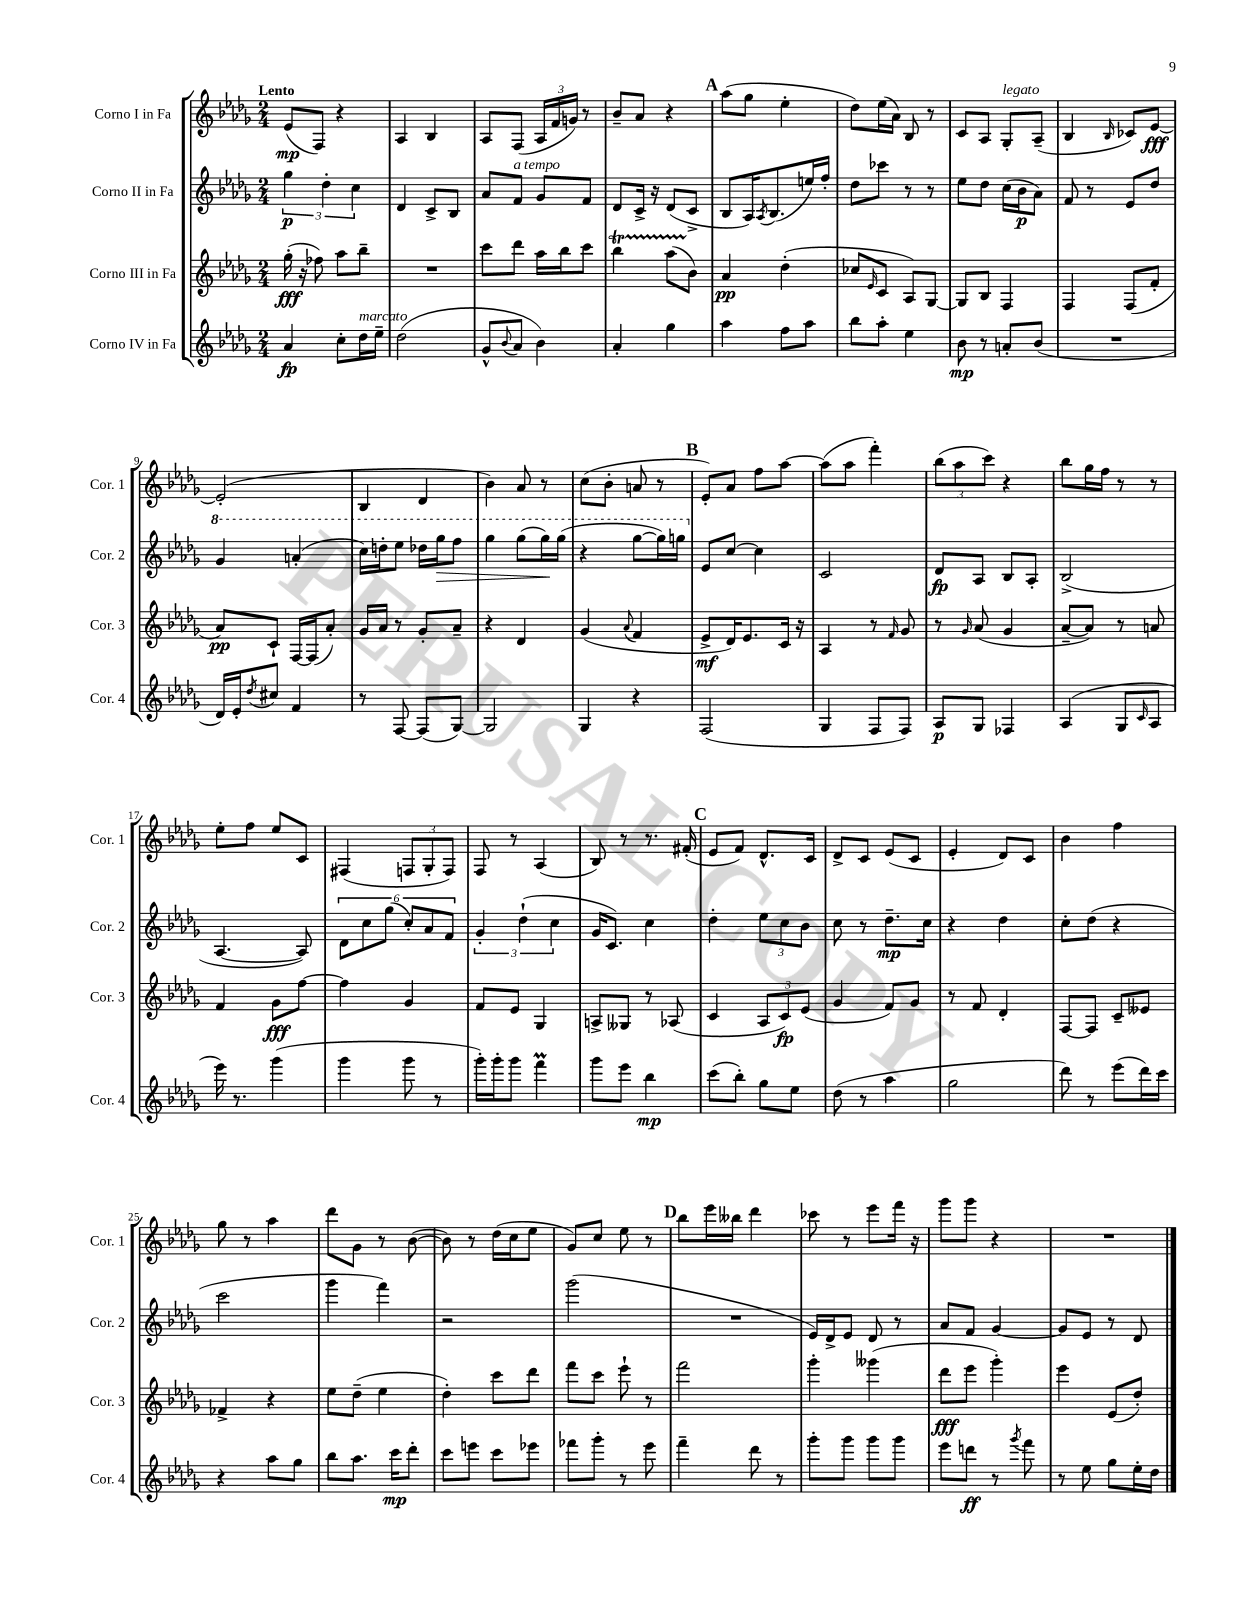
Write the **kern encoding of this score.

**kern	**dynam	**kern	**dynam	**kern	**dynam	**kern	**dynam
*part4	*part4	*part3	*part3	*part2	*part2	*part1	*part1
*staff4	*staff4	*staff3	*staff3	*staff2	*staff2	*staff1	*staff1
*I"Corno IV in Fa	*	*I"Corno III in Fa	*	*I"Corno II in Fa	*	*I"Corno I in Fa	*
*I'Cor. 4	*	*I'Cor. 3	*	*I'Cor. 2	*	*I'Cor. 1	*
*clefG2	*	*clefG2	*	*clefG2	*	*clefG2	*
*k[b-e-a-d-g-]	*	*k[b-e-a-d-g-]	*	*k[b-e-a-d-g-]	*	*k[b-e-a-d-g-]	*
*M2/4	*	*M2/4	*	*M2/4	*	*M2/4	*
=1	=1	=1	=1	=1	=1	=1	=1
!	!	!	!	!	!	!LO:TX:a:B:t=Lento	!
4a-/	fp	(16gg-'\	fff	6gg-\	p	(8e-/L	mp
.	.	16r	.	.	.	.	.
.	.	8ff-X\)	.	.	.	8F/J)	.
.	.	.	.	6dd-'\	.	.	.
8cc'\L	.	8aa-\L	.	.	.	4r	.
.	.	.	.	6cc\	.	.	.
!LO:TX:a:i:t=marcato	!	!	!	!	!	!	!
16dd-\L	.	8bb-~\J	.	.	.	.	.
16ee-~\JJ	.	.	.	.	.	.	.
=2	=2	=2	=2	=2	=2	=2	=2
(2dd-\	.	2r	.	4d-/	.	4A-/	.
.	.	.	.	8c^/L	.	4B-/	.
.	.	.	.	8B-/J	.	.	.
=3	=3	=3	=3	=3	=3	=3	=3
8g-^^/L	.	8ccc\L	.	8a-/L	.	8A-/L	.
8qqb-/	.	.	.	.	.	.	.
!	!	!	!	!LO:TX:a:i:t=a tempo	!	!	!
8a-/J	.	8ddd-\J	.	8f/J	.	(8F/J	.
4b-\)	.	16aa-\LL	.	8g-/L	.	24A-/LL	.
.	.	.	.	.	.	24f/	.
.	.	16bb-\J	.	.	.	.	.
.	.	.	.	.	.	24gn/JJ)	.
.	.	8ccc\J	.	8f/J	.	8r	.
=4	=4	=4	=4	=4	=4	=4	=4
4a-'/	.	4bb-T\	.	8d-/L	.	8b-~/L	.
.	.	.	.	16c^/Jk	.	8a-/J	.
.	.	.	.	16r	.	.	.
4gg-\	.	(8aa-TTT\L	.	(8d-/L	.	4r	.
.	.	8b-\J)	.	8c^/J	.	.	.
!!LO:REH:place=s1:t=A
=5	=5	=5	=5	=5	=5	=5	=5
4aa-\	.	4a-/	pp	8B-/L	.	(8aa-\L	.
.	.	.	.	16A-/K)	.	8gg-\J	.
.	.	.	.	8qA-/	.	.	.
.	.	.	.	(8.B-/	.	.	.
8ff\L	.	(4dd-'\	.	.	.	4ee-'\	.
8aa-\J	.	.	.	16een/L)	.	.	.
.	.	.	.	16ff'/JJ	.	.	.
=6	=6	=6	=6	=6	=6	=6	=6
8bb-\L	.	8cc-X/L	.	8dd-\L	.	8dd-\L)	.
.	.	16qqe-/	.	.	.	.	.
8aa-'\J	.	8c/J	.	8ccc-X\J	.	(16ee-\L	.
.	.	.	.	.	.	16a-\JJ)	.
4ee-\	.	8A-/L)	.	8r	.	8B-/	.
.	.	[8G-/J	.	8r	.	8r	.
=7	=7	=7	=7	=7	=7	=7	=7
8b-\	mp	8G-/L]	.	8ee-\L	.	8c/L	.
8r	.	8B-/J	.	8dd-\J	.	8A-/J	.
!	!	!	!	!	!	!LO:TX:a:i:t=legato	!
8an'/L	.	4F/	.	(16cc\LL	.	8G-'/L	.
.	.	.	.	16b-\J	p	.	.
(8b-/J	.	.	.	8a-\J)	.	(8A-~/J	.
=8	=8	=8	=8	=8	=8	=8	=8
2r	.	4F/	.	8f/	.	4B-/	.
.	.	.	.	8r	.	.	.
.	.	.	.	.	.	16qqB-/	.
.	.	(8F/L	.	8e-/L	.	8c-X/L)	.
.	.	8f'/J	.	8dd-/J	.	[8e-/J	fff
!!LO:LB:g=z
=9	=9	=9	=9	=9	=9	=9	=9
*	*	*	*	*8va	*	*	*
16d-/LL)	.	8a-/L)	pp	4gg-/	.	(2e-'/]	.
16e-'/J	.	.	.	.	.	.	.
8qdd-/	.	.	.	.	.	.	.
8cc#X/J	.	8c`/J	.	.	.	.	.
4f/	.	[16F/LL	.	(4aan'/	.	.	.
.	.	(16F/J]	.	.	.	.	.
.	.	8a-'/J)	.	.	.	.	.
=10	=10	=10	=10	=10	=10	=10	=10
8r	.	16g-/LL	.	16ccc\LL)	.	4B-/	.
.	.	16a-/JJ	.	16dddn'\J	.	.	.
[8F/	.	8r	.	8eee-\J	.	.	.
(8F/L]	.	8g-'/L	.	16ddd-X\LL	.	4d-/	.
!	!	!	!	!	!LO:HP:b	!	!
.	.	.	.	16ggg-\J	>	.	.
[8G-/J)	.	8a-~/J	.	8fff\J	.	.	.
=11	=11	=11	=11	=11	=11	=11	=11
2G-/]	.	4r	.	4ggg-\	.	4b-\)	.
.	.	4d-/	.	(8ggg-\L	.	8a-/	.
.	.	.	.	16ggg-\L)	.	8r	.
.	.	.	.	(16ggg-\JJ	]	.	.
=12	=12	=12	=12	=12	=12	=12	=12
4G-/	.	(4g-/	.	4r	.	(8cc\L	.
.	.	.	.	.	.	8b-'\J	.
.	.	8qqa-/	.	.	.	.	.
4r	.	4f/	.	[8ggg-\L	.	8an/	.
.	.	.	.	16ggg-\L])	.	8r	.
.	.	.	.	16gggn\JJ	.	.	.
!!LO:REH:place=s1:t=B
=13	=13	=13	=13	=13	=13	=13	=13
*	*	*	*	*X8va	*	*	*
(2F/	.	8e-^/L	mf	8e-/L	.	8e-'/L)	.
.	.	16d-/K)	.	[8cc/J	.	8a-/J	.
.	.	8.e-/	.	.	.	.	.
.	.	.	.	4cc\]	.	8ff\L	.
.	.	16c/Jk	.	.	.	[8aa-\J	.
.	.	16r	.	.	.	.	.
=14	=14	=14	=14	=14	=14	=14	=14
4G-/	.	4A-/	.	2c/	.	(8aa-\L]	.
.	.	.	.	.	.	8aa-\J	.
8F/L	.	8r	.	.	.	4fff'\)	.
.	.	16qqf/	.	.	.	.	.
8F/J)	.	8g-/	.	.	.	.	.
=15	=15	=15	=15	=15	=15	=15	=15
8A-/L	p	8r	.	8d-/L	fp	(12bb-\L	.
.	.	.	.	.	.	12aa-\	.
.	.	16qqg-/	.	.	.	.	.
8G-/J	.	(8a-/	.	8A-/J	.	.	.
.	.	.	.	.	.	12ccc\J)	.
4F-X/	.	4g-/	.	8B-/L	.	4r	.
.	.	.	.	8A-'/J	.	.	.
=16	=16	=16	=16	=16	=16	=16	=16
(4A-/	.	[8a-~/L	.	(2B-^/	.	8bb-\L	.
.	.	8a-/J])	.	.	.	16gg-\L	.
.	.	.	.	.	.	16ff\JJ	.
8G-/L	.	8r	.	.	.	8r	.
16qqc/	.	.	.	.	.	.	.
8A-/J	.	8an/	.	.	.	8r	.
!!LO:LB:g=z
=17	=17	=17	=17	=17	=17	=17	=17
16eee-\)	.	4f/	.	[4.A-/	.	8ee-'\L	.
8.r	.	.	.	.	.	.	.
.	.	.	.	.	.	8ff\J	.
(4ggg-\	.	8g-\L	fff	.	.	8ee-/L	.
.	.	[8ff\J	.	8A-/])	.	8c/J	.
=18	=18	=18	=18	=18	=18	=18	=18
4ggg-\	.	4ff\]	.	12d-\L	.	(4F#X/	.
.	.	.	.	12cc\	.	.	.
.	.	.	.	(12gg-\J	.	.	.
8ggg-\	.	4g-/	.	12cc'/L)	.	12Fn/L	.
.	.	.	.	12a-/	.	12G-'/	.
8r	.	.	.	.	.	.	.
.	.	.	.	12f/J	.	12F/J)	.
=19	=19	=19	=19	=19	=19	=19	=19
16ggg-'\LL)	.	8f/L	.	6g-'/	.	8F/	.
16ggg-'\J	.	.	.	.	.	.	.
8ggg-\J	.	8e-/J	.	.	.	8r	.
.	.	.	.	(6dd-`\	.	.	.
4fffm\	.	4G-/	.	.	.	(4A-/	.
.	.	.	.	6cc\	.	.	.
=20	=20	=20	=20	=20	=20	=20	=20
8ggg-\L	.	8An^/L	.	16g-/KL	.	8B-/)	.
.	.	.	.	8.c/J)	.	.	.
8eee-\J	.	8G--X/J	.	.	.	8r	.
4bb-\	mp	8r	.	4cc\	.	8.r	.
.	.	(8A-X/	.	.	.	.	.
.	.	.	.	.	.	(16f#X'/	.
!!LO:REH:place=s1:t=C
=21	=21	=21	=21	=21	=21	=21	=21
(8ccc\L	.	4c/	.	4dd-'\	.	8e-/L	.
8bb-'\J)	.	.	.	.	.	8f/J)	.
8gg-\L	.	12A-/L	.	12ee-\L	.	8.d-^^/L	.
.	.	12c/)	fp	12cc\	.	.	.
8ee-\J	.	.	.	.	.	.	.
.	.	(12e-/J	.	12b-\J	.	.	.
.	.	.	.	.	.	16c/Jk	.
=22	=22	=22	=22	=22	=22	=22	=22
(8dd-\	.	4g-/	.	8cc\	.	8d-^/L	.
8r	.	.	.	8r	.	8c/J	.
4aa-\	.	8f/L)	.	8.dd-~\L	mp	(8e-/L	.
.	.	8g-/J	.	.	.	8c/J	.
.	.	.	.	16cc\Jk	.	.	.
=23	=23	=23	=23	=23	=23	=23	=23
2gg-\	.	8r	.	4r	.	4e-'/	.
.	.	8f/	.	.	.	.	.
.	.	4d-'/	.	4dd-\	.	8d-/L)	.
.	.	.	.	.	.	8c/J	.
=24	=24	=24	=24	=24	=24	=24	=24
8ddd-\)	.	[8F/L	.	8cc'\L	.	4b-\	.
8r	.	8F/J]	.	(8dd-\J	.	.	.
(8eee-\L	.	8c~/L	.	4r	.	4ff\	.
16ddd-\L)	.	8e--X/J	.	.	.	.	.
16ccc\JJ	.	.	.	.	.	.	.
!!LO:LB:g=z
=25	=25	=25	=25	=25	=25	=25	=25
4r	.	4f-X^/	.	2ccc\	.	8gg-\	.
.	.	.	.	.	.	8r	.
8aa-\L	.	4r	.	.	.	4aa-\	.
8gg-\J	.	.	.	.	.	.	.
=26	=26	=26	=26	=26	=26	=26	=26
8bb-\L	.	8ee-\L	.	4ggg-\	.	8ddd-\L	.
8.aa-\J	.	(8dd-~\J	.	.	.	8g-\J	.
.	.	4ee-\	.	4fff\)	.	8r	.
16ccc\KL	mp	.	.	.	.	.	.
8ddd-'\J	.	.	.	.	.	([8b-\	.
=27	=27	=27	=27	=27	=27	=27	=27
8ccc\L	.	4dd-'\)	.	2r	.	8b-\])	.
8eeen\J	.	.	.	.	.	8r	.
8ccc\L	.	8ccc\L	.	.	.	(16dd-\LL	.
.	.	.	.	.	.	16cc\J	.
8eee-X\J	.	8ddd-\J	.	.	.	8ee-\J	.
=28	=28	=28	=28	=28	=28	=28	=28
8fff-X\L	.	8fff\L	.	(2ggg-\	.	8g-/L)	.
8ggg-'\J	.	8ccc\J	.	.	.	8cc/J	.
8r	.	8eee-`\	.	.	.	8ee-\	.
8eee-\	.	8r	.	.	.	8r	.
!!LO:REH:place=s1:t=D
=29	=29	=29	=29	=29	=29	=29	=29
4fff~\	.	2fff\	.	2r	.	8bb-\L	.
.	.	.	.	.	.	16eee-\L	.
.	.	.	.	.	.	16bb--X\JJ	.
8ddd-\	.	.	.	.	.	4ddd-\	.
8r	.	.	.	.	.	.	.
=30	=30	=30	=30	=30	=30	=30	=30
8ggg-'\L	.	4ggg-'\	.	16e-/LL)	.	8ccc-X\	.
.	.	.	.	16d-^/J	.	.	.
8ggg-\J	.	.	.	8e-/J	.	8r	.
8ggg-\L	.	(4ggg--X\	.	8d-/	.	8eee-\L	.
8ggg-\J	.	.	.	8r	.	16fff\Jk	.
.	.	.	.	.	.	16r	.
=31	=31	=31	=31	=31	=31	=31	=31
8eee-\L	.	8ddd-\L	fff	8a-/L	.	8ggg-\L	.
8dddn\J	ff	8eee-\J	.	8f/J	.	8ggg-\J	.
8r	.	4ggg-'\)	.	[4g-/	.	4r	.
8qggg-/	.	.	.	.	.	.	.
8fff\	.	.	.	.	.	.	.
=32	=32	=32	=32	=32	=32	=32	=32
8r	.	4eee-\	.	8g-/L]	.	2r	.
8ee-\	.	.	.	8e-/J	.	.	.
8gg-\L	.	(8e-/L	.	8r	.	.	.
16ee-'\L	.	8dd-'/J)	.	8d-/	.	.	.
16dd-\JJ	.	.	.	.	.	.	.
==	==	==	==	==	==	==	==
*-	*-	*-	*-	*-	*-	*-	*-
